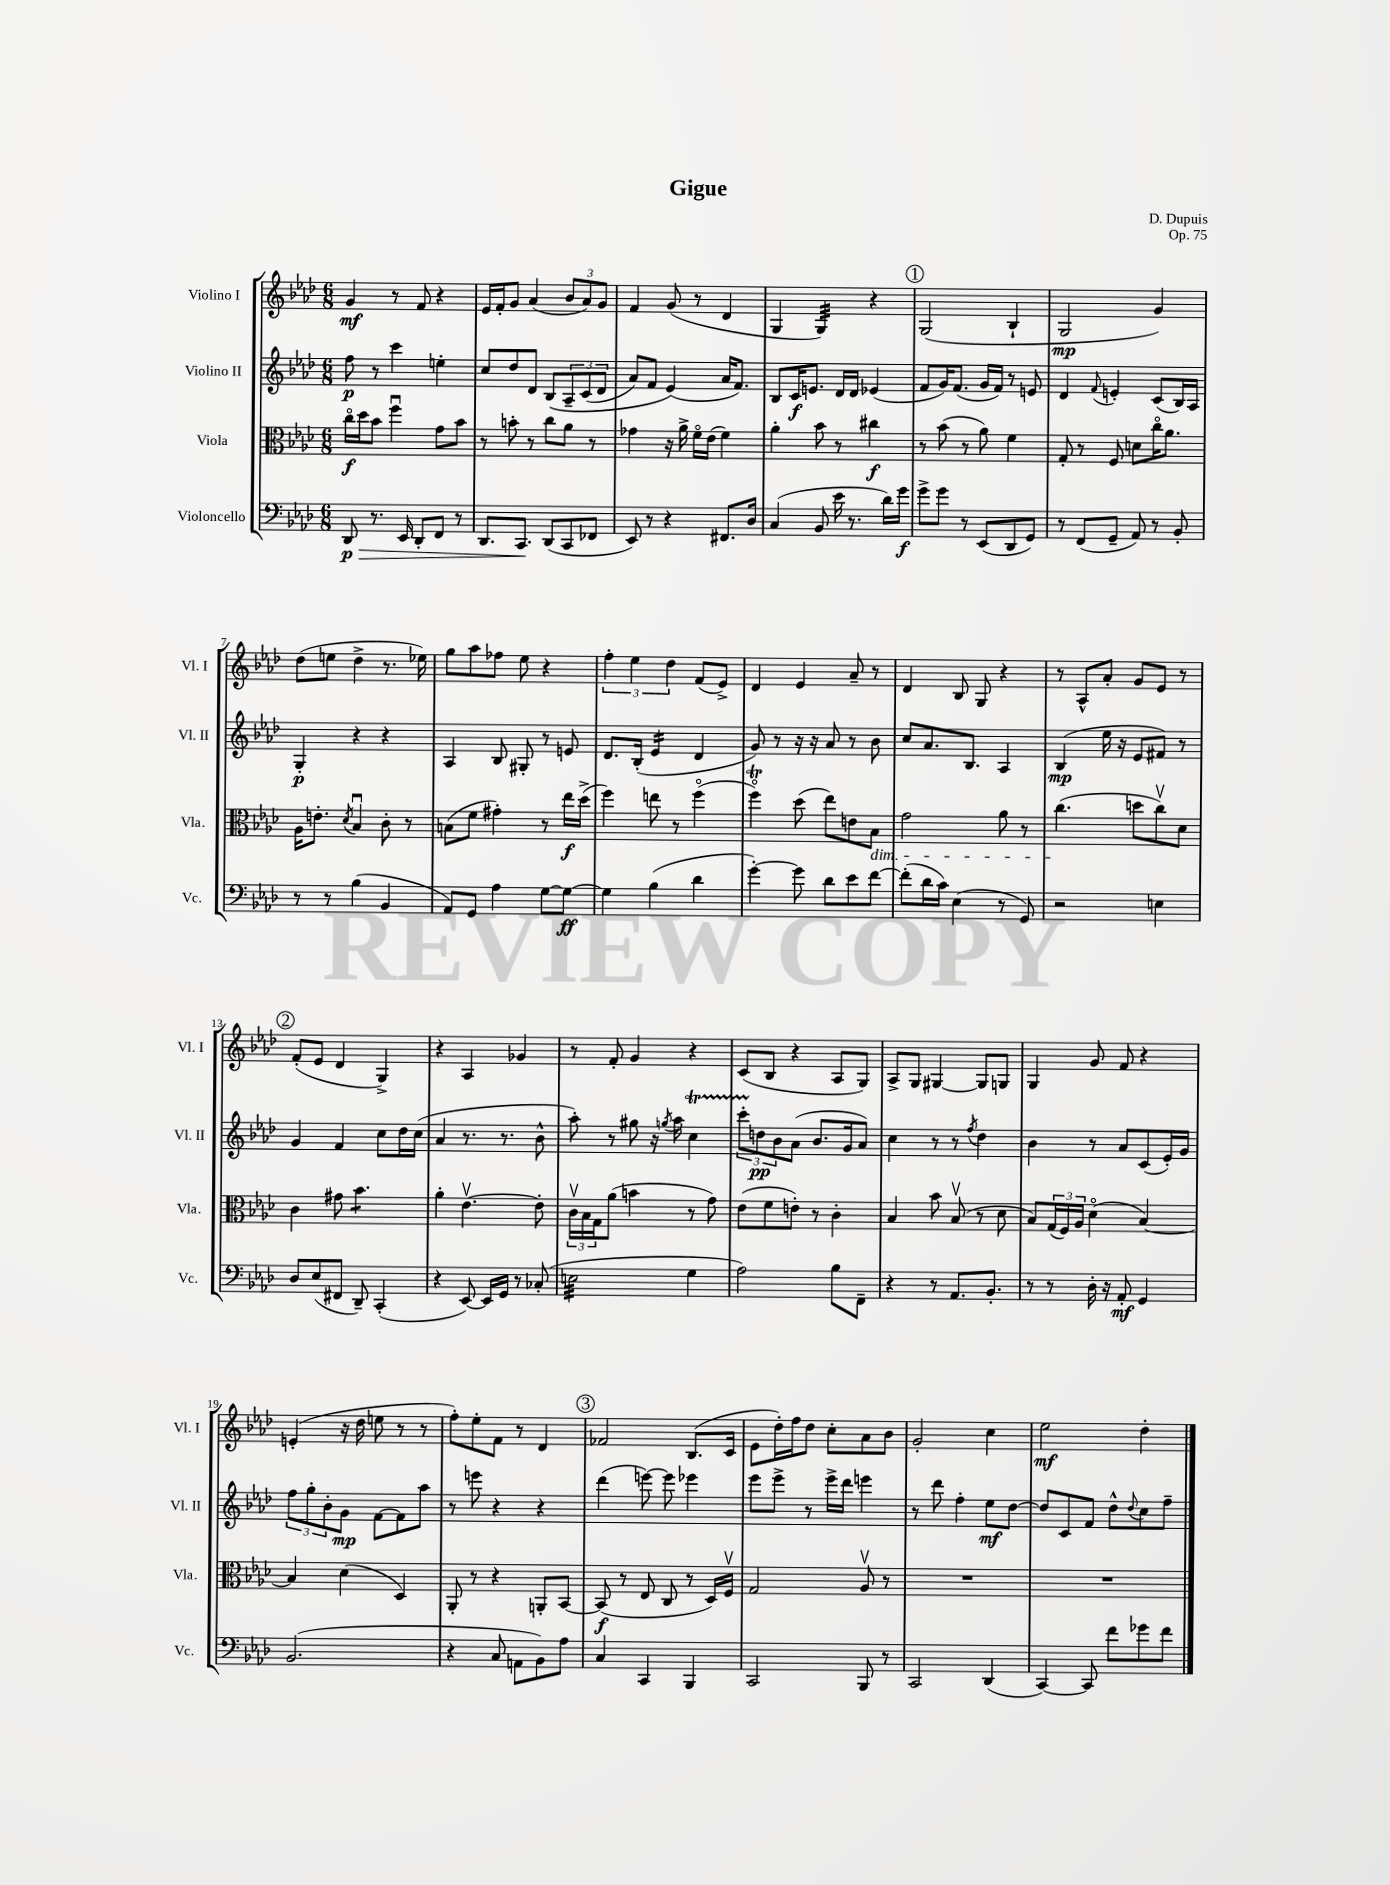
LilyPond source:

\header { title = "Gigue" composer = "D. Dupuis" opus = "Op. 75" }
<<
\new StaffGroup <<
\new Staff = "s0" \with { instrumentName = "Violino I" shortInstrumentName = "Vl. I" } {
    \clef treble \key aes \major \numericTimeSignature \time 6/8
    g'4\mf r8 f'8 r4 |
    ees'16 f'16-. g'8 aes'4( \tuplet 3/2 { bes'8 aes'8) g'8 } |
    f'4 g'8( r8 des'4 |
    g4 g4:32) r4 |
    \mark \markup { \circle "1" } g2( bes4-! |
    g2\mp g'4) |
    des''8( e''8 des''4-> r8. ees''16) |
    g''8 aes''8 fes''8 ees''8 r4 |
    \tuplet 3/2 { f''4-. ees''4 des''4 } f'8( ees'8->) |
    des'4 ees'4 aes'8-- r8 |
    des'4 bes8 g8 r4 |
    r8 aes8-^ aes'8-. g'8 ees'8 r8 |
    \mark \markup { \circle "2" } f'8-.( ees'8 des'4 g4->) |
    r4 aes4 ges'4 |
    r8 f'8-. g'4 r4 |
    c'8( bes8 r4 aes8 g8) |
    aes8-> g8 gis4~ gis8 g8 |
    g4 g'8 f'8 r4 |
    e'4-.( r16 des''16 e''8 r8 r8 |
    f''8-.) ees''8-. f'8 r8 des'4 |
    \mark \markup { \circle "3" } fes'2 bes8.( c'16 |
    ees'8 des''16-.) f''16 des''8 c''8-. aes'8 bes'8 |
    g'2-. c''4 |
    ees''2\mf des''4-. \bar "|." |
}
\new Staff = "s1" \with { instrumentName = "Violino II" shortInstrumentName = "Vl. II" } {
    \clef treble \key aes \major \numericTimeSignature \time 6/8
    f''8\p r8 c'''4 e''4-. |
    c''8 des''8 des'8 bes8\( \tuplet 3/2 { aes8-- c'8( des'8 } |
    aes'8) f'8 ees'4(\) aes'16 f'8.) |
    bes8 c'16\f e'8. des'16 des'16 ees'4( |
    \mark \markup { \circle "1" } f'8 g'16) f'8.( g'16 f'16) r8 e'8 |
    des'4 \appoggiatura { f'8 } e'4-. c'8( bes16) aes16 |
    g4-.\p r4 r4 |
    aes4 bes8 gis8-. r8 e'8 |
    des'8. bes16-.( ees'4:16 des'4 |
    g'8) r8 r16 r16 aes'8 r8 bes'8 |
    c''8 aes'8. bes8. aes4 |
    bes4\mp( ees''16 r16 ees'8 fis'8) r8 |
    \mark \markup { \circle "2" } g'4 f'4 c''8 des''16 c''16( |
    aes'4 r8. r8. bes'8-^ |
    aes''8-.) r8 gis''8 r16 \acciaccatura { g''8 } aes''16 c''4\startTrillSpan |
    \tuplet 3/2 { c'''8-. d''8\stopTrillSpan\pp bes'8 } aes'8( bes'8. g'16 aes'8) |
    c''4 r8 r8 \acciaccatura { f''8 } des''4 |
    bes'4 r8 aes'8 c'8( ees'16-.) g'16 |
    \tuplet 3/2 { f''8 g''8-. bes'8-. } g'8\mp f'8~ f'8 aes''8 |
    r8 e'''8 r4 r4 |
    \mark \markup { \circle "3" } des'''4( e'''8~) e'''8 ees'''4 |
    ees'''8 ees'''8-> r8 ees'''16-> des'''16 e'''4 |
    r8 des'''8 f''4-. ees''8\mf des''8~ |
    des''8 c'8 f'8 des''8-^ \appoggiatura { des''8 } c''8 f''8-- \bar "|." |
}
\new Staff = "s2" \with { instrumentName = "Viola" shortInstrumentName = "Vla." } {
    \clef alto \key aes \major \numericTimeSignature \time 6/8
    c''16\flageolet\f des''16 bes'8 f''4\downbow g'8 bes'8 |
    r8 b'8-. r8 c''8 aes'8 r8 |
    ges'4 r16 aes'16-> f'16\flageolet ees'16( f'4) |
    aes'4-. bes'8 r8 cis''4\f |
    \mark \markup { \circle "1" } r8 bes'8( r8 aes'8) f'4 |
    g8-. r8 f8 d'8 c''16\flageolet aes'8. |
    aes16 e'8.-. \acciaccatura { des'8 } bes4\downbow c'8-. r8 |
    b8( f'8 gis'4-.) r8 ees''16\f des''16->( |
    f''4) e''8 r8 f''4\flageolet( |
    f''4\flageolet\trill) des''8( ees''8) e'8 bes8\dim |
    g'2 aes'8 r8 |
    c''4.\!( d''8 c''8\upbow) des'8 |
    \mark \markup { \circle "2" } c'4 gis'8 bes'4.:8 |
    aes'4-. ees'4.~\upbow ees'8-. |
    \tuplet 3/2 { c'16\upbow bes16 g16 } aes'8( b'4 r8 g'8) |
    ees'8( f'8 e'8-.) r8 c'4-. |
    bes4 bes'8 bes8\upbow( r8 des'8 |
    bes8) \tuplet 3/2 { g16( f16) aes16 } des'4\flageolet( bes4~) |
    bes4 des'4( des4) |
    aes,8-. r8 r4 a,8-. bes,8~ |
    \mark \markup { \circle "3" } bes,8\f( r8 ees8 c8 r8 des16) f16\upbow |
    g2 aes8\upbow r8 |
    R2. |
    R2. \bar "|." |
}
\new Staff = "s3" \with { instrumentName = "Violoncello" shortInstrumentName = "Vc." } {
    \clef bass \key aes \major \numericTimeSignature \time 6/8
    des,8\p\> r8. ees,16 des,8-. f,8 r8 |
    des,8. c,8.\! des,8( c,8 fes,8 |
    ees,8) r8 r4 fis,8. des16 |
    c4( bes,8 ees'16 r8. des'16) g'16\f |
    \mark \markup { \circle "1" } g'8-> g'8 r8 ees,8( des,8 g,8) |
    r8 f,8( g,8-- aes,8) r8 bes,8-. |
    r8 r8 bes4( bes,4 |
    aes,8) g,8 aes4 g8~ g8~\ff |
    g4 bes4( des'4 |
    g'4~-.) g'8 des'8 ees'8 f'8~ |
    f'8-.( des'16 c'16) ees4( r8 g,8) |
    r2 e4 |
    \mark \markup { \circle "2" } des8 ees8( fis,8 des,8--) c,4-.( |
    r4 ees,8~) ees,16 g,16 r8 ces8-.( |
    e2:32 g4 |
    aes2) bes8 f,8-- |
    r4 r8 aes,8. bes,8.-. |
    r8 r8 des16-. r16 aes,8-.\mf g,4 |
    bes,2.( |
    r4 c8 a,8 bes,8) aes8 |
    \mark \markup { \circle "3" } c4 c,4 bes,,4 |
    c,2 bes,,8 r8 |
    c,2 des,4( |
    c,4~) c,8 f'8 ges'8 f'8 \bar "|." |
}
>>
>>
